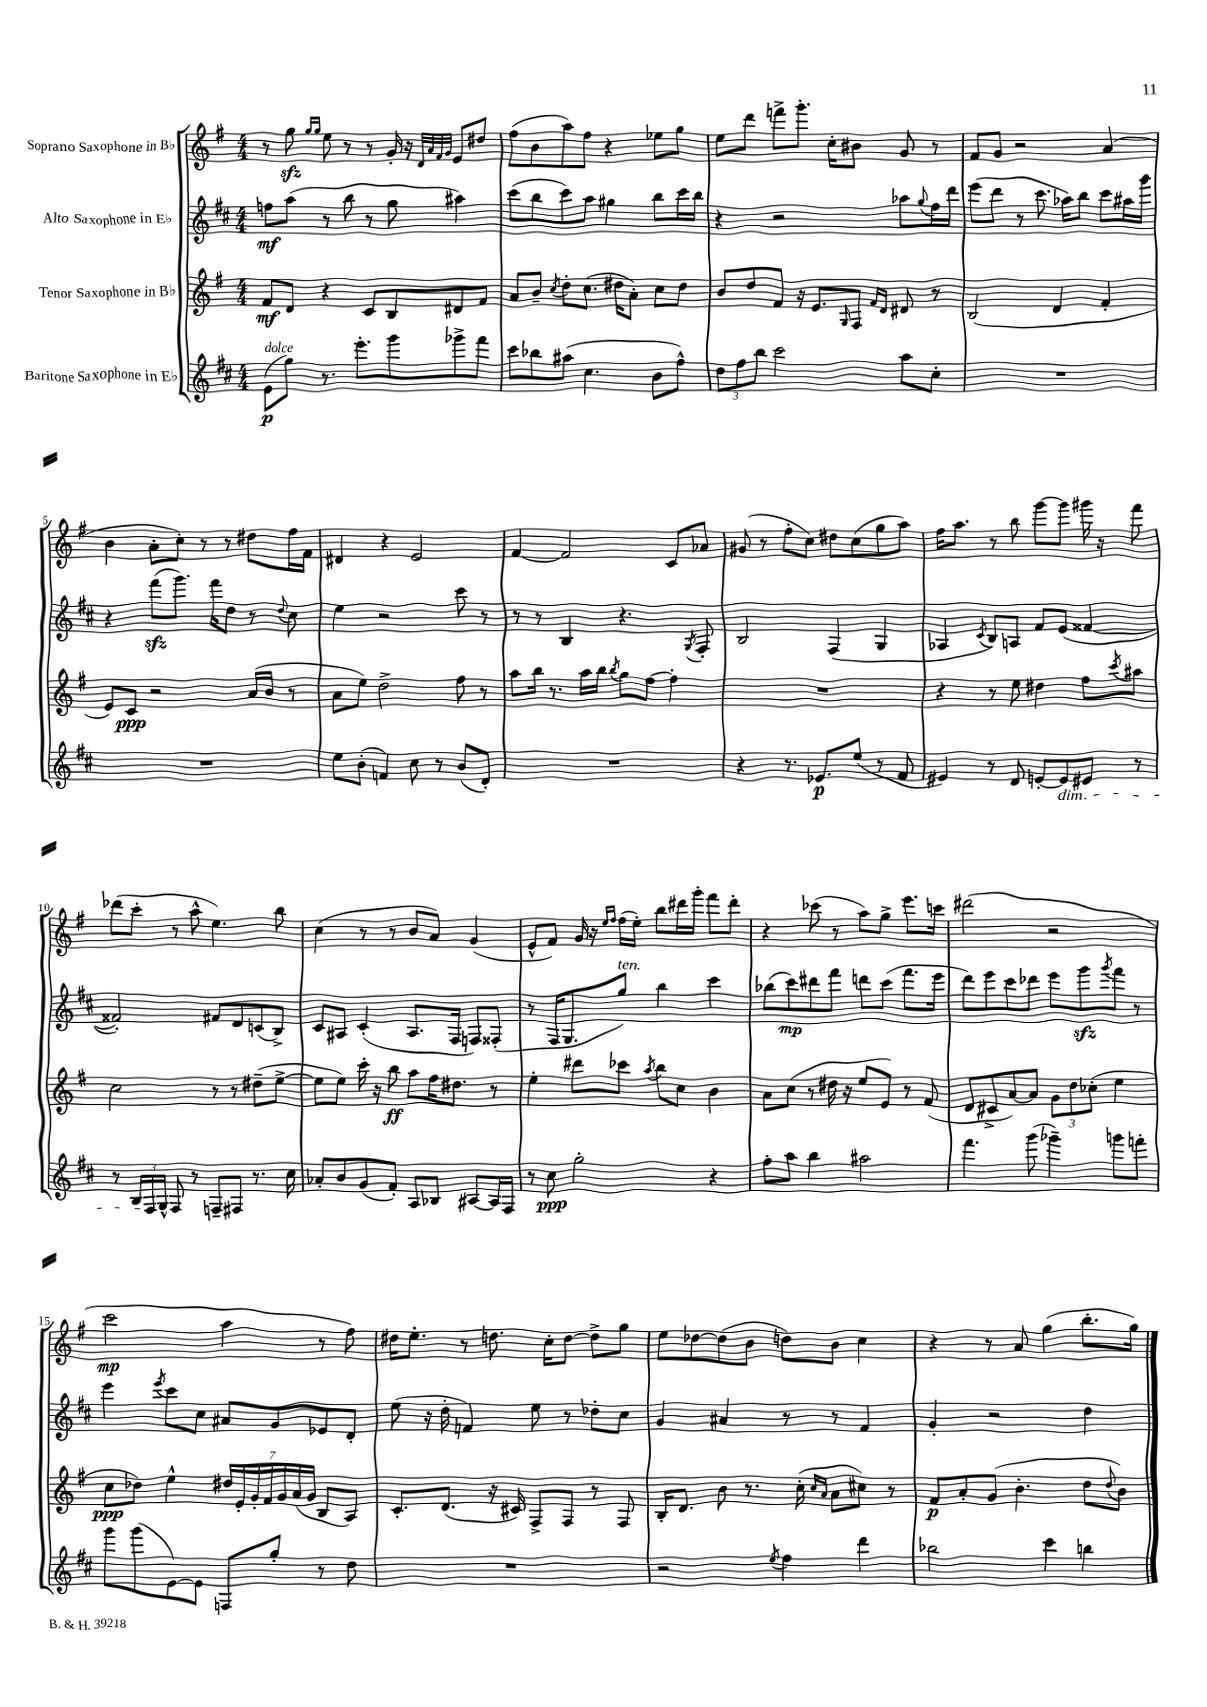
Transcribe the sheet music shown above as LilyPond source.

<<
\new StaffGroup <<
\new Staff = "s0" \with { instrumentName = "Soprano Saxophone in Bb" } {
    \clef treble \key g \major \numericTimeSignature \time 4/4
    r8 g''8\sfz \grace { g''16 g''16 } e''8 r8 r8 g'16-. r16 \grace { d'32 a'32 fis'32 g'32 } e'8 dis''8 |
    fis''8( b'8 a''8) fis''8 r4 ees''8 g''8 |
    e''8 d'''8 f'''8-> g'''8.-. c''16-. bis'8 g'8 r8 |
    fis'8 g'8 r2 a'4( |
    b'4 a'8-. c''8-.) r8 r8 dis''8 fis''16 fis'16 |
    dis'4 r4 e'2 |
    fis'4~ fis'2 c'8 aes'8 |
    gis'8( r8 fis''8-. c''8) dis''8 c''8( g''8 a''8) |
    fis''16 a''8. r8 b''8 g'''8~ g'''8 gis'''16 r16 fis'''8 |
    des'''8( c'''8-. r8 a''8-^ e''4.) b''8 |
    c''4( r8 r8 b'8 a'8) g'4( |
    e'8-^ fis'8) g'16 r16 \grace { e''16 fis''16 } fis''16( e''16-.) b''8 dis'''16 g'''16-. fis'''8 dis'''8-. |
    r4 ces'''8( r8 a''8) g''8-> e'''8. c'''16 |
    dis'''2( r2 |
    c'''2\mp a''4 r8 fis''8) |
    dis''16 e''8.-. r8 d''8. c''16-. d''8~ d''8-> g''8 |
    e''8 des''8~ des''8( b'8 d''8) b'8 c''4 |
    r4 r8 a'8 g''4( b''8.-. g''16) \bar "|." |
}
\new Staff = "s1" \with { instrumentName = "Alto Saxophone in Eb" } {
    \clef treble \key d \major \numericTimeSignature \time 4/4
    f''8\mf a''8( r8 b''8 r8 g''8 ais''4) |
    cis'''8( b''8 cis'''8) a''8 gis''4 b''8 cis'''16 b''16 |
    r4 r2 aes''8 \appoggiatura { g''8 } fis''16 d'''16 |
    e'''8( d'''8 r8 cis'''8. aes''16) b''8 cis'''8 ais''16 g'''16 |
    r4 fis'''8\sfz( g'''8.) fis'''16 d''8 r8 \appoggiatura { d''8 } cis''8 |
    e''4 r2 cis'''8 r8 |
    r8 r8 b4 r4. \acciaccatura { g8 } fis8-. |
    b2 fis4( g4 |
    aes4 \acciaccatura { cis'8 } b8) a8 fis'8 e'8( fisis'4~ |
    fisis'2-.) fis'8 d'8 c'8( b8->) |
    cis'8 ais8 cis'4-.( ais8. fis16 f8) fisis8-.( |
    r8 fis16 g8. g''8^\markup { \italic "ten." }) b''4 cis'''4 |
    bes''8( cis'''8\mp) dis'''8 fis'''8 d'''8 cis'''8( fis'''8. e'''16 |
    d'''8) e'''8 cis'''8 des'''8 e'''8 g'''8\sfz \acciaccatura { g'''8 } fis'''8 r8 |
    e'''4 \acciaccatura { e'''8 } cis'''8 cis''8 ais'8 g'8 ees'8 d'8-. |
    e''8( r16 d''16-. f'4) e''8 r8 des''8-. cis''8 |
    g'4 ais'4 r8 r8 fis'4 |
    g'4-. r2 d''4 \bar "|." |
}
\new Staff = "s2" \with { instrumentName = "Tenor Saxophone in Bb" } {
    \clef treble \key g \major \numericTimeSignature \time 4/4
    fis'8\mf d'8 r4 c'8 b8 dis'8 fis'8 |
    a'8 b'8-- \acciaccatura { c''8 } d''8-. c''8.( dis''16 a'8-.) c''8 dis''8 |
    b'8 d''8 fis'8 r16 e'8. \grace { g16 } fis8 \grace { fis'16 d'16 } dis'8 r8 |
    b2( d'4 fis'4-. |
    e'8) c'8\ppp r2 a'16( b'16 r8 |
    a'8 e''8) d''2-> fis''8 r8 |
    a''8 b''16 r8. a''16 b''16 \acciaccatura { b''8 } g''8 fis''8~ fis''4-. |
    R1 |
    r4 r8 e''8 dis''4 fis''8 \acciaccatura { c'''8 } ais''8 |
    c''2 r8 r8 dis''8--( e''8~-> |
    e''8 e''8) c'''16-. r16 b''8\ff a''8 fis''16 dis''8. r8 |
    e''4-. dis'''8 ces'''8 \acciaccatura { a''8 } b''8 c''8 b'4 |
    a'8 c''8( r8 dis''16 r16 e''8 e'8) r8 fis'8( |
    d'8 cis'8-> a'8~) a'8 \tuplet 3/2 { g'8 d''8 ces''8-.( } e''4 |
    c''8\ppp des''8) e''4-^ \tuplet 7/4 { dis''16 e'16-. g'16-. fis'16 g'16 a'16( g'16 } b8 a8) |
    c'8.-. d'8.( r16 cis'16) fis8-> fis8 r8 fis8 |
    b16-. d'8. b'8 r8. c''16-.( \grace { c''16 a'16 } a'8 cis''8) r8 |
    fis'8\p a'8-. g'8( b'4.-. d''8 \appoggiatura { d''8 } b'8) \bar "|." |
}
\new Staff = "s3" \with { instrumentName = "Baritone Saxophone in Eb" } {
    \clef treble \key d \major \numericTimeSignature \time 4/4
    e'8\p^\markup { \italic "dolce" }( g''8) r8. e'''8.-. g'''8 ges'''8-> fis'''8 |
    cis'''8 bes''8 ais''8( cis''4. b'8 fis''8-^) |
    \tuplet 3/2 { d''8 fis''8 b''8 } cis'''2 a''8 cis''8-. |
    R1 |
    R1 |
    e''8 b'8-.( f'4) cis''8 r8 b'8( d'8-.) |
    R1 |
    r4 r8. ees'8.\p e''8( r8 fis'8 |
    eis'4) r8 d'8 e'8~-. e'8\dim eis'8 r8 |
    r8 \tuplet 3/2 { b16 fis16\! g16-^ } fis8 r8 f8-- fis8 r8. cis''16 |
    aes'8-. b'8 g'8( fis'8-.) a8 bes8 ais8~ ais16 fis16 |
    r8 cis''8\ppp g''2-. r4 |
    fis''8-. a''8 b''4 ais''2 |
    fis'''4. g'''8( ges'''4--) g'''8 f'''8-. |
    g'''8 g'''8( e'8~) e'8 f8 g''8-. r8 d''8 |
    R1 |
    r2 \acciaccatura { e''8 } fis''4 d'''4 |
    bes''2 cis'''4 b''4 \bar "|." |
}
>>
>>
